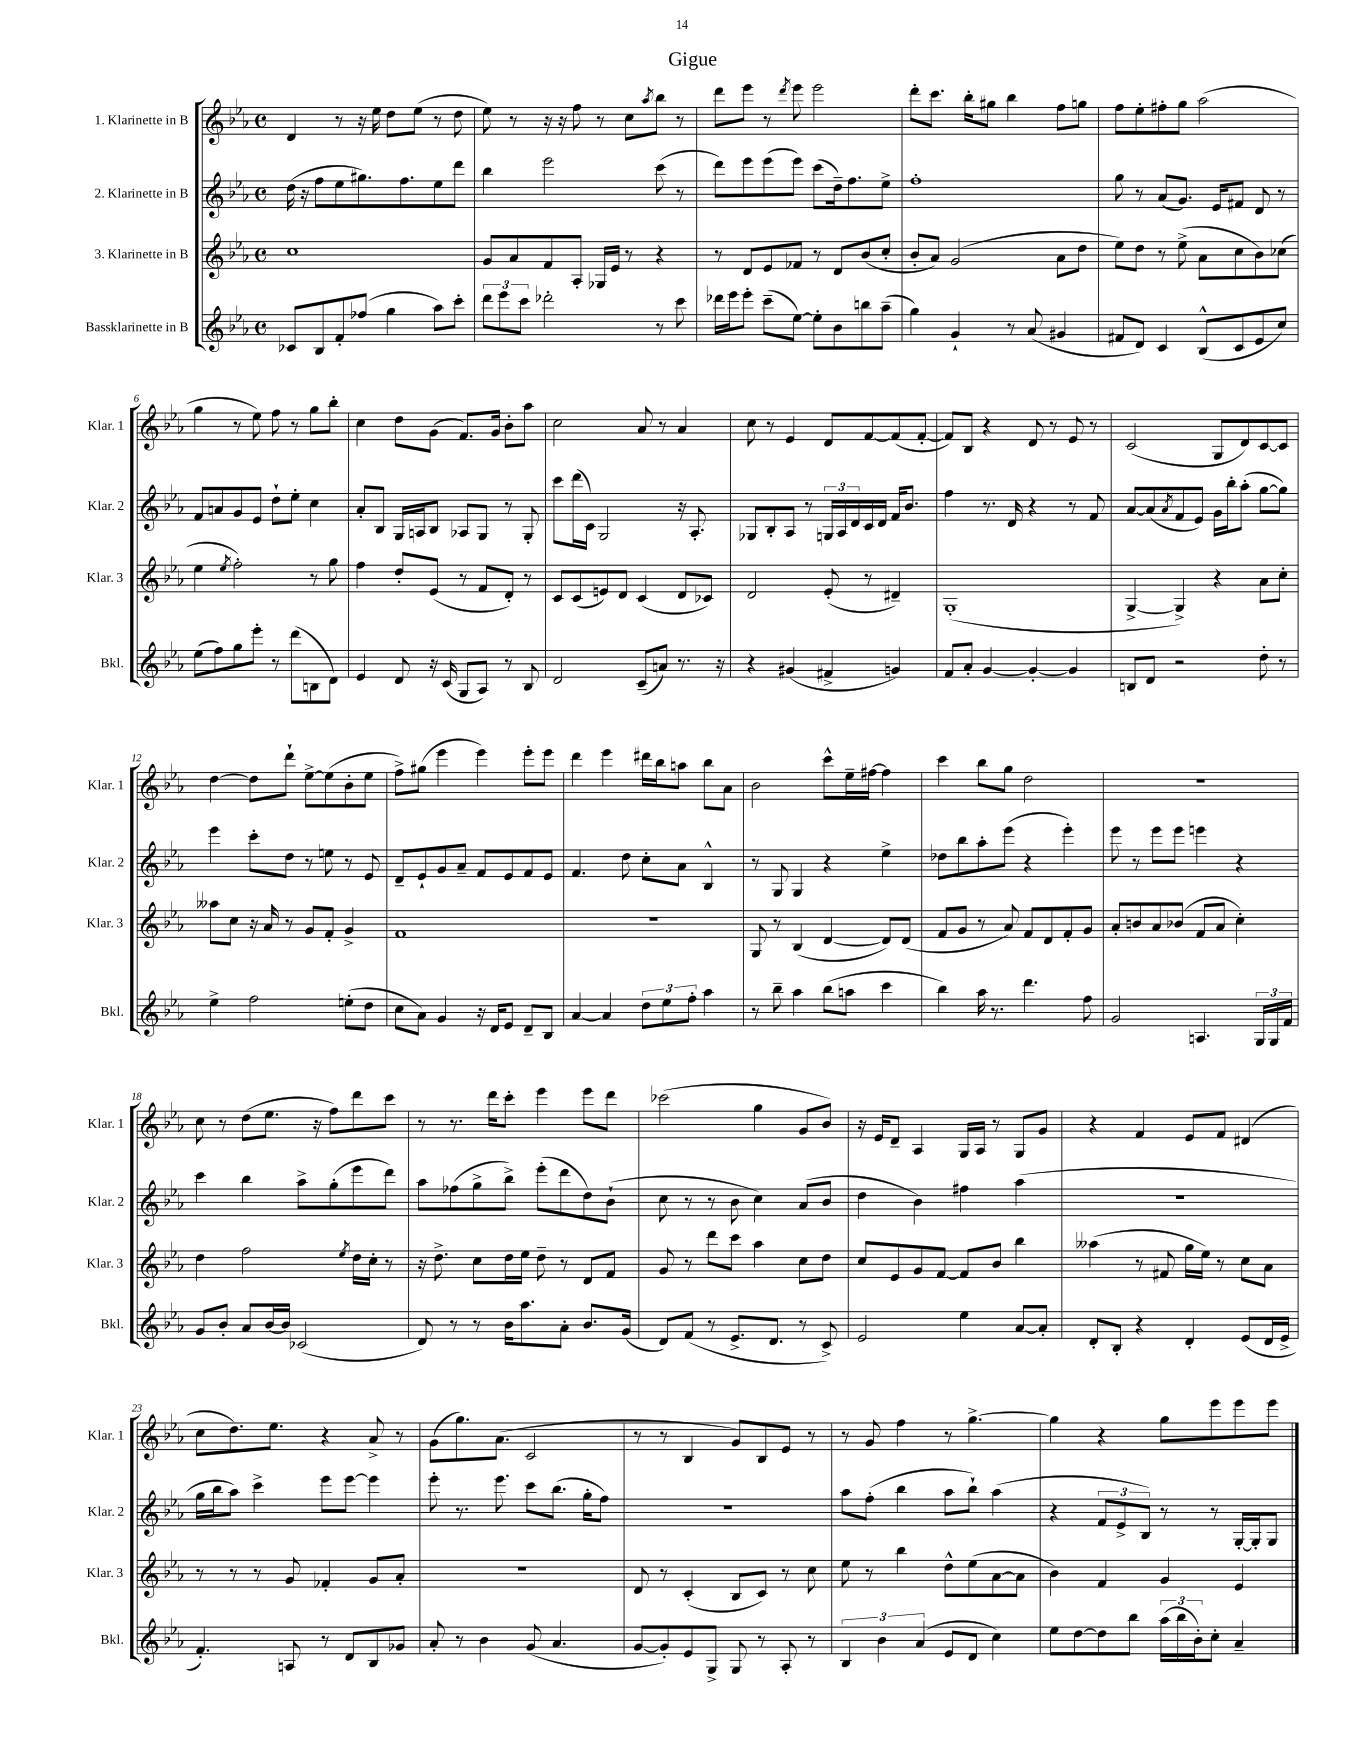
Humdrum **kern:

**kern	**kern	**kern	**kern
*staff4	*staff3	*staff2	*staff1
*clefG2	*clefG2	*clefG2	*clefG2
*k[b-e-a-]	*k[b-e-a-]	*k[b-e-a-]	*k[b-e-a-]
*M4/4	*M4/4	*M4/4	*M4/4
*met(c)	*met(c)	*met(c)	*met(c)
8c-/L	1cc	(16dd\	4d/
.	.	16r	.
8B-/	.	8ff\L	.
8f'/	.	8ee-\	8r
(8ff-/J	.	8.gg#\)	16r
.	.	.	16ee-\
4gg\	.	.	8dd\L
.	.	8.ff\	.
.	.	.	(8ee-\J
8aa-\L)	.	8ee-\	8r
8ccc'\J	.	8ddd\J	8dd\
=	=	=	=
12ddd\L	8g/L	4bb-\	8ee-\)
12eee-\	.	.	.
.	8a-/	.	8r
12ccc\J	.	.	.
2ddd-'\	8f/	2eee-\	16r
.	.	.	16r
.	8A-'/J	.	8ff\
.	16G-/LL	.	8r
.	16e-/JJ	.	.
.	8r	.	8cc\L
.	.	.	8qaa-/
8r	4r	(8ccc\	8bb-\J
8ccc\	.	8r	8r
=	=	=	=
16ddd-\LL	8r	8ddd\L)	8ddd\L
16eee-\J	.	.	.
8eee-'\J	8d/L	8eee-\	8eee-\J
(8ccc~\L	8e-/	(8eee-\	8r
.	.	.	8qddd/
[8ee-\J)	8f-/J	8eee-\J)	8eee-\
8ee-'\]L	8r	(8ccc\L	2eee-\
8b-\	8d/L	16dd~\k)	.
.	.	8.ff\	.
8bb\	(8b-/	.	.
(8aa-~\J	8cc'/J	8ee-^\J	.
=	=	=	=
4gg\)	8b-'/L	1ff'	8ddd'\L
.	8a-/J)	.	8.ccc\J
4g`/	(2g/	.	.
.	.	.	16bb-'\LK
.	.	.	8gg#\J
8r	.	.	4bb-\
(8a-/	.	.	.
4g#/	8a-\L	.	8ff\L
.	8dd\J	.	8gg\J
=	=	=	=
8f#/L	8ee-\L)	8gg\	8ff\L
8d/J)	8dd\J	8r	8ee-'\
4c/	8r	(8a-/L	8ff#'\
.	(8ee-^\	8.g/J)	8gg\J
(8B-^^/L	8a-\L	.	(2aa-\
.	.	16e-/LK	.
8c/	8cc\	8f#/J	.
8e-/	8b-\)	8d/	.
8cc/J)	(8cc-\J	8r	.
=	=	=	=
(8ee-\L	4ee-\	8f/L	4gg\
8ff\)	.	8a/	.
.	8qee-/	.	.
8gg\	2ff'\)	8g/	8r
8eee-'\J	.	8e-/J	8ee-\)
8r	.	8dd`\L	8ff\
(8ddd\L	.	8ee-'\J	8r
8B\	8r	4cc\	8gg\L
8d\J)	8gg\	.	8bb-'\J
=	=	=	=
4e-/	4ff\	8a-'/L	4cc\
.	.	8B-/J	.
8d/	8dd'/L	16G/LL	8dd\L
.	.	16A/J	.
16r	(8e-/J	8B-/J	(8g\J
(16c/	.	.	.
8G/L	8r	8A-/L	8.f/L)
8A-/J)	8f/L	8G/J	.
.	.	.	16g/Jk
8r	8d'/J)	8r	8b-'\L
8B-/	8r	8G'/	8aa-\J
=	=	=	=
2d/	8c/L	8ccc\L	2cc\
.	(8c/	(16ddd\L	.
.	.	16c\JJ)	.
.	8e/)	2G/	.
.	8d/J	.	.
(8c~/L	(4c/	.	8a-/
8a/J)	.	.	8r
8.r	8d/L	16r	4a-/
.	.	8.A-'/	.
.	8c-/J)	.	.
16r	.	.	.
=	=	=	=
4r	2d/	8G-/L	8cc\
.	.	8B-'/	8r
(4g#/	.	8A-/J	4e-/
.	.	8r	.
4f#^/	(8e-'/	24G/LL	8d/L
.	.	24A-/	.
.	.	24d/	.
.	8r	16c/	[8f/
.	.	16d/JJ	.
4g/)	4d#~/)	16f/LK	(8f/]
.	.	8.b-/J	.
.	.	.	[8f'/J
=	=	=	=
8f/L	(1G'	4ff\	8f/]L)
8a-'/J	.	.	8B-/J
[4g/	.	8.r	4r
.	.	16d/	.
4g'/_	.	4r	8d/
.	.	.	8r
4g/]	.	8r	8e-/
.	.	8f/	8r
=	=	=	=
8B/L	[4G^/	[8a-/L	(2c/
8d/J	.	(8a-/]	.
.	.	8qa-/	.
2r	4G^/])	8f/	.
.	.	8e-/J)	.
.	4r	16g\LL	8G/L
.	.	16bb-'\J	.
.	.	(8aa-'\J	8d/)
8dd'\	8a-\L	[8gg\L	[8c/
8r	8cc'\J	8gg\]J)	8c/]J
=	=	=	=
4ee-^\	8aa--\L	4eee-\	[4dd\
.	8cc\J	.	.
2ff\	16r	8ccc'\L	8dd\]L
.	16a-/	.	.
.	8r	8dd\J	8ddd`\J
.	8g/L	8r	[8ee-^\L
.	8f'/J	8ee\	(8ee-\]
(8ee'\L	4g^/	8r	8b-'\
8dd\J	.	8e-/	8ee-\J
=	=	=	=
8cc\L	1f	8d~/L	8ff^\L)
8a-\J)	.	8e-`/	(8gg#\J
4g/	.	8g/	4eee-\
.	.	8a-~/J	.
16r	.	8f/L	4eee-\)
16d/LK	.	.	.
8e-/J	.	8e-/	.
8d~/L	.	8f/	8eee-'\L
8B-/J	.	8e-/J	8eee-\J
=	=	=	=
[4a-/	1r	4.f/	4ddd\
4a-/]	.	.	4eee-\
.	.	8dd\	.
12dd\L	.	8cc'\L	16ddd#\LL
.	.	.	16bb-\J
12ee-\	.	.	.
.	.	8a-\J	8aa\J
12ff'\J	.	.	.
4aa-\	.	4B-^^/	8bb-\L
.	.	.	8a-\J
=	=	=	=
8r	8G/	8r	2b-\
8bb-~\	8r	8G/	.
4aa-\	(4B-/	4G/	.
(8bb-\L	[4d/	4r	8ccc^^\L
8aa\J	.	.	16ee-~\L
.	.	.	[16ff#\JJ
4ccc\	8d/]L)	4ee-^\	4ff#\]
.	(8d/J	.	.
=	=	=	=
4bb-\)	8f/L	8dd-\L	4ccc\
.	8g/J	8bb-\	.
16aa-\	8r	8aa-'\	8bb-\L
8.r	.	.	.
.	8a-/)	(8eee-\J	8gg\J
4.ddd\	8f/L	4r	2dd\
.	8d/	.	.
.	8f'/	4eee-'\)	.
8ff\	8g/J	.	.
=	=	=	=
2g/	8a-'/L	8eee-\	1r
.	8b/	8r	.
.	8a-/	8eee-\L	.
.	(8b-/J	8eee-\J	.
4.A/	8f/L	4eee\	.
.	8a-/J	.	.
.	4cc'\)	4r	.
24G/LL	.	.	.
24G/	.	.	.
24f/JJ	.	.	.
=	=	=	=
8g/L	4dd\	4ccc\	8cc\
8b-'/J	.	.	8r
8a-/L	2ff\	4bb-\	(8dd\L
[16b-/L	.	.	8.ee-\J
16b-/]JJ	.	.	.
(2c-/	.	8aa-^\L	.
.	.	.	16r
.	.	(8gg'\	8ff\L)
.	8qee-/	.	.
.	16dd\LL	8eee-\	8ddd\
.	16cc'\JJ	.	.
.	8r	8ddd\J)	8ccc\J
=	=	=	=
8d/)	16r	8aa-\L	8r
.	8.dd^\	.	.
8r	.	(8ff-\	8.r
8r	8cc\L	8gg^\	.
.	.	.	16ddd\LK
16b-\LK	16dd\L	8bb-^\J)	8ccc'\J
8.aa-\	16ee-\JJ	.	.
.	8dd~\	(8eee-'\L	4eee-\
8a-'\J	8r	8ddd\	.
8.b-/L	8d/L	8dd\)	8eee-\L
.	8f/J	(8b-`\J	8ddd\J
(16g/Jk	.	.	.
=	=	=	=
8d/L)	8g/	8cc\	(2ccc-\
(8f/J	8r	8r	.
8r	8ddd\L	8r	.
8.e-^/L	8ccc\J	8b-\	.
.	4aa-\	4cc\)	4gg\
8.d/J	.	.	.
8r	8cc\L	(8a-/L	8g/L
8c^/)	8dd\J	8b-/J	8b-/J)
=	=	=	=
2e-/	8cc/L	4dd\	16r
.	.	.	16e-/LK
.	8e-/	.	8d~/J
.	8g/	4b-\)	4A-/
.	[8f/J	.	.
4ee-\	8f/]L	4ff#\	16G/LL
.	.	.	16A-/JJ
.	8b-/J	.	8r
[8a-/L	4bb-\	(4aa-\	8G/L
8a-'/]J	.	.	8g/J
=	=	=	=
8d'/L	(4aa--\	1r	4r
8B-'/J	.	.	.
4r	8r	.	4f/
.	8f#/	.	.
4d'/	16gg\LL	.	8e-/L
.	16ee-\JJ)	.	.
.	8r	.	8f/J
(8e-/L	8cc\L	.	(4d#/
16d/L	8a-\J	.	.
16e-^/JJ	.	.	.
=	=	=	=
4.f'/)	8r	16gg\LL	8cc\L
.	.	16bb-\J	.
.	8r	8aa-\J)	8.dd\)
.	8r	4ccc^\	.
.	.	.	8.ee-\J
8A/	8g/	.	.
8r	4f-'/	8eee-\L	4r
8d/L	.	[8eee-\J	.
8B-/	8g/L	4eee-\]	8a-^/
8g-/J	8a-'/J	.	8r
=	=	=	=
8a-'/	1r	8eee-'\	(8g\L
8r	.	8.r	8.gg\)
4b-\	.	.	.
.	.	8.eee-\	(8.a-\J
(8g/	.	8ccc\L	2c/
4.a-/	.	(8.bb-\J	.
.	.	16gg'\LK	.
.	.	8ff\J)	.
=	=	=	=
[8g/L	8d/	1r	8r
8g'/])	8r	.	8r
8e-/	(4c'/	.	4B-/
8G^/J	.	.	.
8G/	8B-/L	.	8g/L)
8r	8c/J)	.	8B-/
8A-'/	8r	.	8e-/J
8r	8cc\	.	8r
=	=	=	=
6B-/	8ee-\	8aa-\L	8r
.	8r	(8ff'\J	8g/
6b-\	.	.	.
.	4bb-\	4bb-\	4ff\
(6a-/	.	.	.
8e-/L	8dd^^\L	8aa-\L	8r
8d/J	(8ee-\	8bb-`\J)	[4.gg^\
4cc\)	[8a-\	(4aa-\	.
.	8a-\]J	.	.
=	=	=	=
8ee-\L	4b-\)	4r	4gg\]
[8dd\	.	.	.
8dd\]	4f/	12f/L	4r
.	.	12e-^/	.
8bb-\J	.	.	.
.	.	12B-/J)	.
(24aa-\LL	4g/	8r	8gg\L
24bb-\	.	.	.
24b-'\J)	.	.	.
8cc'\J	.	8r	8eee-\
4a-~/	4e-/	[16G'/LL	8eee-\
.	.	16G'/]J	.
.	.	8G/J	8eee-\J
==	==	==	==
*-	*-	*-	*-
